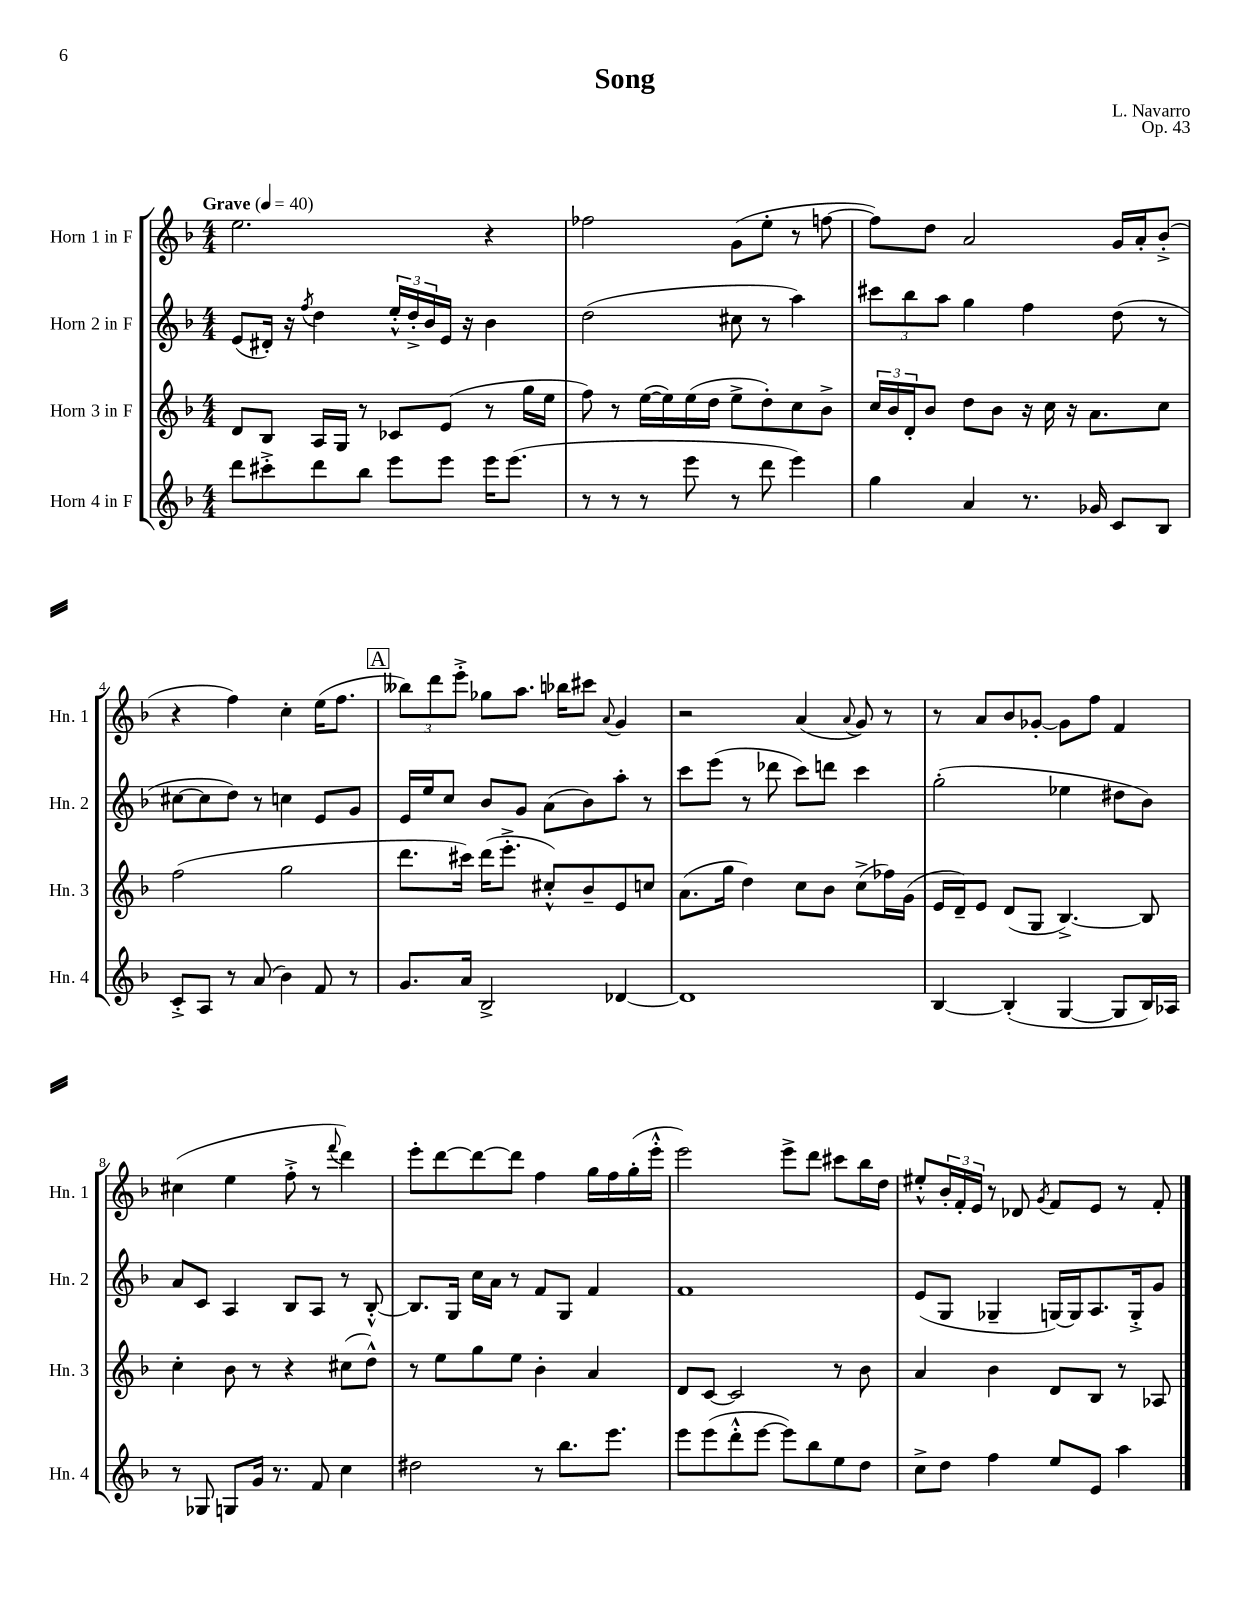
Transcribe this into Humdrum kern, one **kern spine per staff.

**kern	**kern	**kern	**kern
*staff4	*staff3	*staff2	*staff1
*clefG2	*clefG2	*clefG2	*clefG2
*k[b-]	*k[b-]	*k[b-]	*k[b-]
*M4/4	*M4/4	*M4/4	*M4/4
*MM40	*MM40	*MM40	*MM40
8ddd	8d	(8e	2.ee
8ccc#'^	8B-	16d#')	.
.	.	16r	.
.	.	8qff	.
8ddd	16A	4dd	.
.	16G	.	.
8bb-	8r	.	.
8eee	8c-	24ee'^^	.
.	.	24dd'^	.
.	.	24b-	.
8eee	(8e	16e	.
.	.	16r	.
16eee	8r	4b-	4r
(8.eee	.	.	.
.	16gg	.	.
.	16ee	.	.
=	=	=	=
8r	8ff)	(2dd	2ff-
8r	8r	.	.
8r	([16ee	.	.
.	16ee])	.	.
8eee	(16ee	.	.
.	16dd	.	.
8r	8ee^	8cc#	(8g
8ddd	8dd')	8r	8ee'
4eee)	8cc	4aa)	8r
.	8b-^	.	[8ff
=	=	=	=
4gg	24cc	12ccc#	8ff])
.	24b-	.	.
.	24d'	12bb-	.
.	8b-	.	8dd
.	.	12aa	.
4a	8dd	4gg	2a
.	8b-	.	.
8.r	16r	4ff	.
.	16cc	.	.
.	16r	.	.
16g-	8.a	.	.
8c	.	(8dd	16g
.	.	.	16a'
8B-	8cc	8r	(8b-'^
=	=	=	=
8c'^	(2ff	[8cc#	4r
8A	.	8cc#]	.
8r	.	8dd)	4ff)
(8a	.	8r	.
4b-)	2gg	4cc	4cc'
8f	.	8e	(16ee
.	.	.	8.ff
8r	.	8g	.
=	=	=	=
8.g	8.ddd	16e	12bb--)
.	.	16ee	.
.	.	.	12ddd
.	.	8cc	.
.	.	.	12eee'^
16a	16ccc#)	.	.
2B-^	(16ddd	8b-	8gg-
.	8.eee'^	.	.
.	.	8g	8.aa
.	8cc#'^^)	(8a	.
.	.	.	16bb-
.	8b-~	8b-)	8ccc#
.	.	.	8qqa
[4d-	8e	8aa'	4g
.	8cc	8r	.
=	=	=	=
1d-]	(8.a	8ccc	2r
.	.	(8eee	.
.	16gg	.	.
.	4dd)	8r	.
.	.	8ddd-	.
.	8cc	8ccc)	(4a
.	8b-	8ddd	.
.	.	.	8qqa
.	(8cc^	4ccc	8g)
.	16ff-)	.	8r
.	(16g	.	.
=	=	=	=
[4B-	16e	(2gg'	8r
.	16d~)	.	.
.	8e	.	8a
(4B-']	(8d	.	8b-
.	8G	.	[8g-'
[4G	[4.B-^)	4ee-	8g-]
.	.	.	8ff
8G]	.	8dd#	4f
16B-)	8B-]	8b-)	.
16A-	.	.	.
=	=	=	=
8r	4cc'	8a	(4cc#
8G-	.	8c	.
8G	8b-	4A	4ee
16g	8r	.	.
8.r	.	.	.
.	4r	8B-	8ff'^
8f	.	8A	8r
.	.	.	8qqfff
4cc	(8cc#	8r	4ddd)
.	8dd^^)	[8B-'^^	.
=	=	=	=
2dd#	8r	8.B-]	8eee'
.	8ee	.	[8ddd
.	.	16G	.
.	8gg	16cc	8ddd_
.	.	16a	.
.	8ee	8r	8ddd]
8r	4b-'	8f	4ff
8.bb-	.	8G	.
.	4a	4f	16gg
8.eee	.	.	16ff
.	.	.	(16gg'
.	.	.	16eee'^^
=	=	=	=
8eee	8d	1f	2eee)
(8eee	[8c	.	.
8ddd'^^	2c]	.	.
[8eee	.	.	.
8eee])	.	.	8eee^
8bb-	.	.	8ddd
8ee	8r	.	8ccc#
8dd	8b-	.	16bb-
.	.	.	16dd
=	=	=	=
8cc^	4a	(8e	8ee#'^^
8dd	.	8G	24b-'
.	.	.	24f'
.	.	.	24e
4ff	4b-	4G-~	8r
.	.	.	8d-
.	.	.	8qg
8ee	8d	[16G)	8f
.	.	16G]	.
8e	8B-	8.A	8e
4aa	8r	.	8r
.	.	16G'^	.
.	8A-	8g	8f'
==	==	==	==
*-	*-	*-	*-
